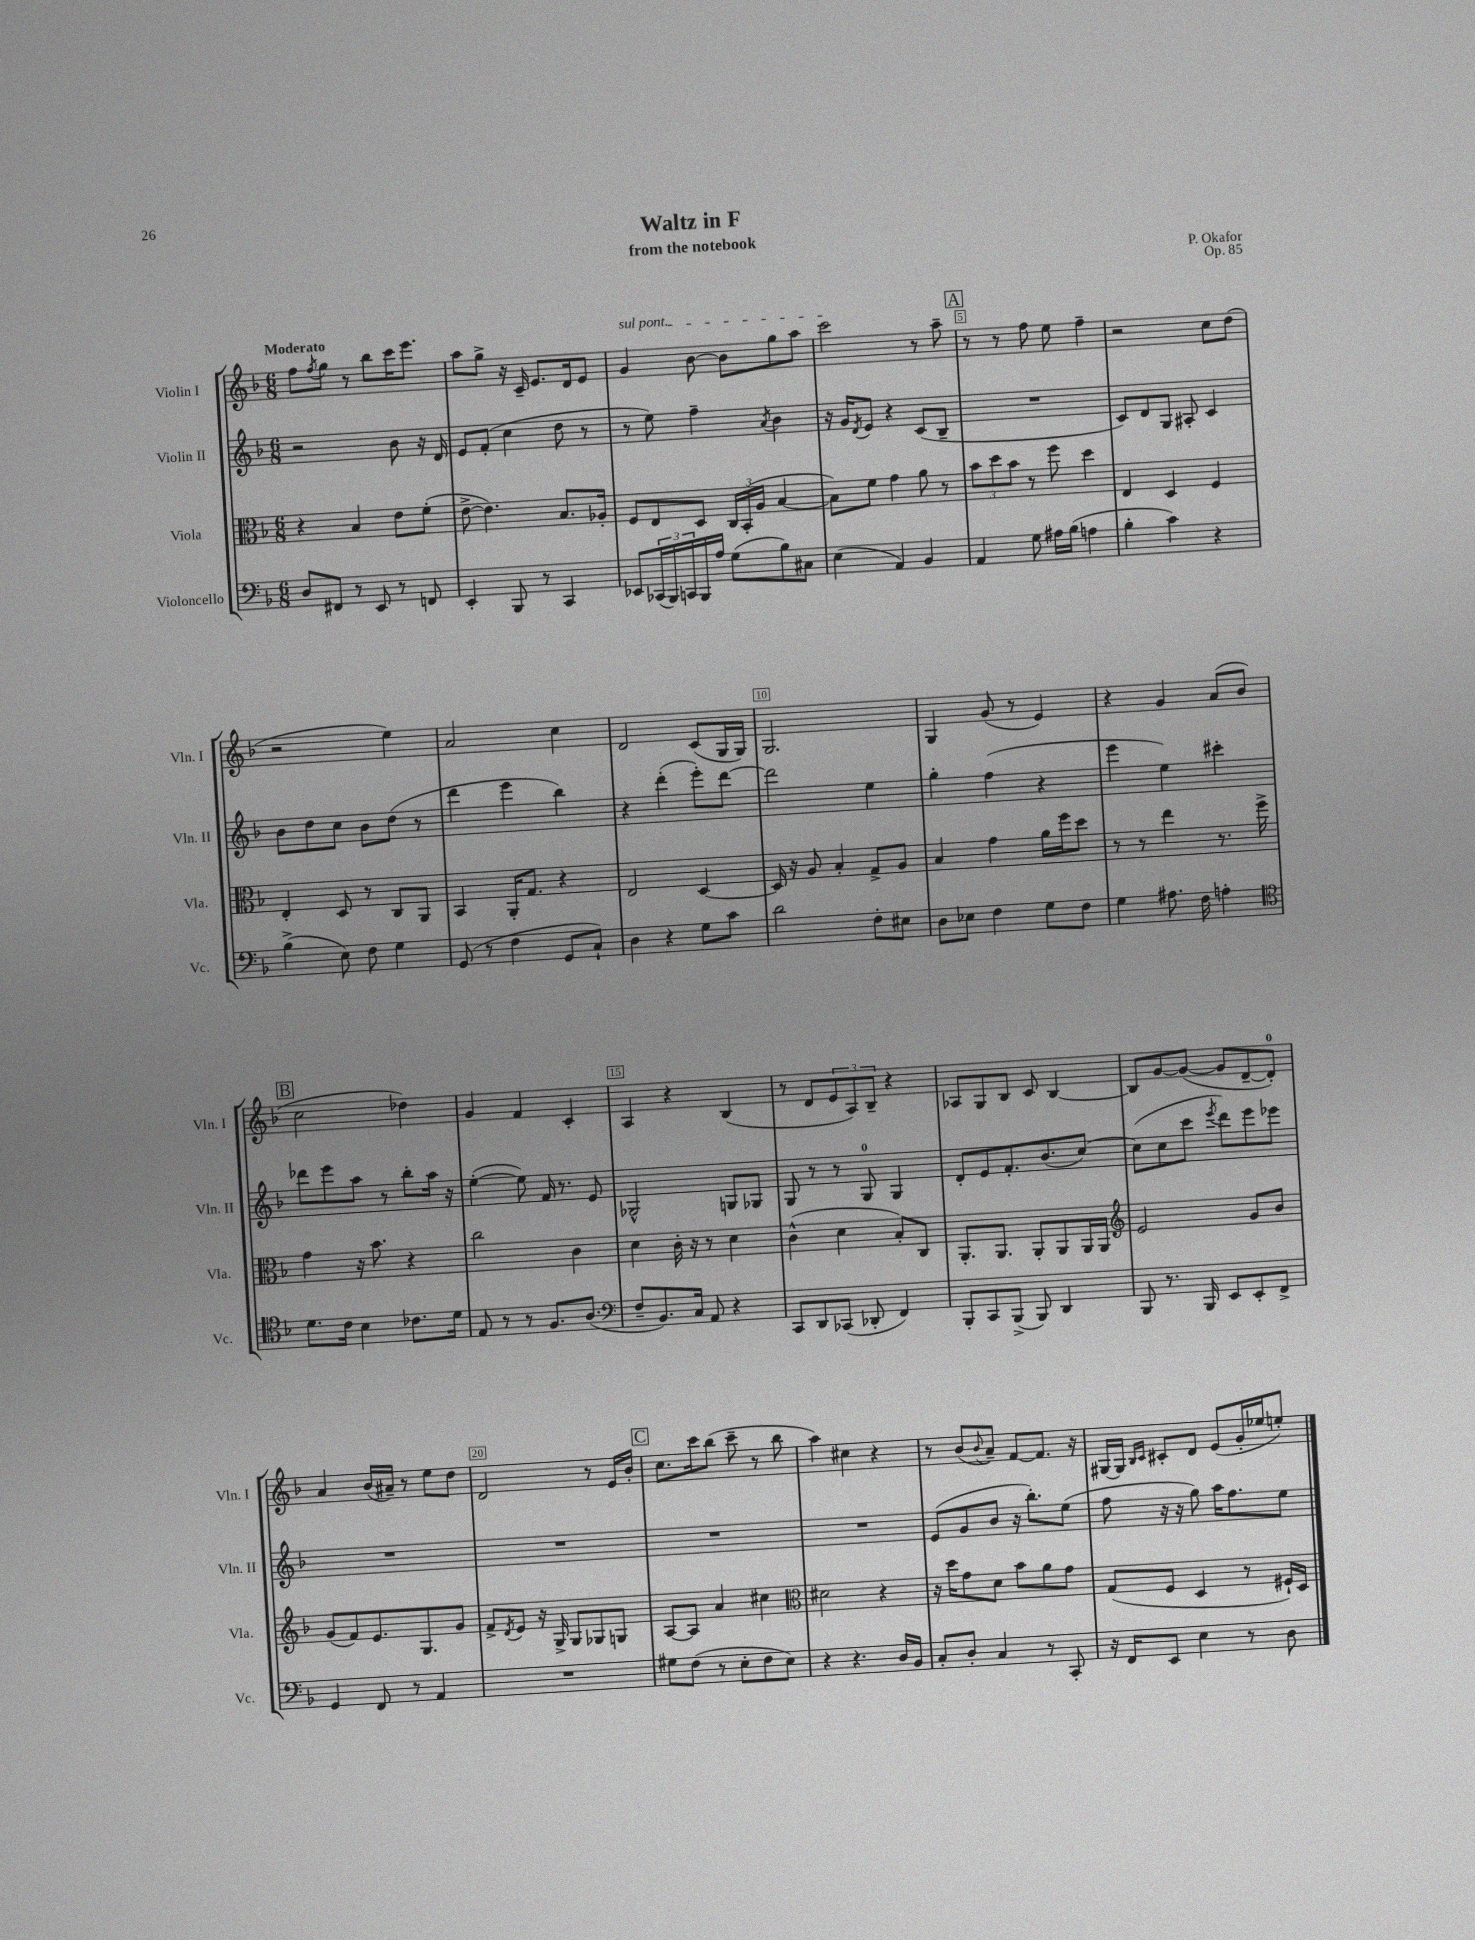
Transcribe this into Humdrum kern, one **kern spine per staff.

**kern	**kern	**kern	**kern
*part4	*part3	*part2	*part1
*staff4	*staff3	*staff2	*staff1
*I"Violoncello	*I"Viola	*I"Violin II	*I"Violin I
*I'Vc.	*I'Vla.	*I'Vln. II	*I'Vln. I
*clefF4	*clefC3	*clefG2	*clefG2
*k[b-]	*k[b-]	*k[b-]	*k[b-]
*M6/8	*M6/8	*M6/8	*M6/8
=1	=1	=1	=1
!	!	!	!LO:TX:a:B:t=Moderato
8D/L	4r	2r	8ff\L
.	.	.	8qff/
8FF#X/J	.	.	8gg\J
8r	4B-/	.	8r
8EE/	.	.	8bb-\L
8r	8e\L	8b-\	16ccc\K
.	.	.	8.eee\J
8FFn/	(8f'\J	16r	.
.	.	16d/	.
=2	=2	=2	=2
4EE'/	[8e^\	8e/L	8aa\L
.	4.e\])	(8f'/J	8gg^\J
8BBB-/	.	4cc\	16r
.	.	.	16c~/
8r	.	.	8.e/L
4CC/	8.B-/L	8dd\	.
.	.	.	16d/k
.	.	8r	8e/J
.	16A-X'/Jk	.	.
=3	=3	=3	=3
!	!	!	!LO:TX:a:i:t=sul pont.
8EE-X/L	8F/L	8r	4g/
(24CC-X/L	8E/	8ee\)	.
24BBB-/)	.	.	.
24CCn/	.	.	.
16BBB-/	8D/J	4ff~\	[8b-\
16A/JJ	.	.	.
(8G\L	24C/LL	.	8b-\L]
.	(24BB-'/	.	.
.	24A/JJ	.	.
.	.	8qa/	.
8B-\)	[4B-/	4b-\	8gg\
8C#X\J	.	.	8aa\J
=4	=4	=4	=4
(4E\	8B-\L])	16r	2ccc\
.	.	16g/KL	.
.	.	8qd/	.
.	8f\J	8e/J	.
4AA/)	4g\	4r	.
4BB-/	8a\	(8c/L	8r
.	8r	8B-~/J	8aa~\
!!LO:REH:place=s1:t=A
=5	=5	=5	=5
4AA/	12b-\L	2.r	8r
.	12dd\	.	.
.	.	.	8r
.	12b-\J	.	.
8G\	8r	.	8ff\
16A#X\LL	8ff\	.	8ee\
(16B-\JJ	.	.	.
4An\	4dd\	.	4ff~\
=6	=6	=6	=6
4B-'\	4E/	8c/L)	2r
.	.	8d/	.
4c\)	4D/	8G/J	.
.	.	8A#X'/	.
4r	4F/	4c/	8cc\L
.	.	.	(8dd\J
!!LO:LB:g=z
=7	=7	=7	=7
(4B-^\	4E'/	8b-\L	2r
.	.	8dd\	.
8E\)	8D/	8cc\J	.
8F\	8r	8b-\L	.
4G\	8C/L	(8dd\J	4ee\)
.	8AA/J	8r	.
=8	=8	=8	=8
(8GG/	4BB-/	4ddd\	2a/
8r	.	.	.
4F\	16AA'/KL	4eee\	.
.	8.G/J	.	.
8GG/L	4r	4bb-\)	4cc\
8C`/J)	.	.	.
=9	=9	=9	=9
4D\	2E/	4r	2d/
4r	.	(4ddd'\	.
8G\L	[4D/	8eee'\L)	(8c/L
8c\J	.	[8ddd\J	16G/L
.	.	.	16G/JJ)
=10	=10	=10	=10
2d\	16D/]	2ddd\]	2.G/
.	16r	.	.
.	8A/	.	.
.	4B-'/	.	.
8F'\L	8G^/L	4ee\	.
8E#X\J	8A/J	.	.
=11	=11	=11	=11
8D\L	4B-/	4gg'\	4G/
8E-X\J	.	.	.
4F\	4g\	(4ff\	(8g/
.	.	.	8r
8G\L	16a\LL	4r	4e/)
.	16ff\J	.	.
8F\J	8dd\J	.	.
=12	=12	=12	=12
4G\	8r	4eee\	4r
.	8r	.	.
8.A#X\	4ee\	4ee\)	4g/
16F\	.	.	.
4An'\	8.r	4ccc#X'\	(8a/L
.	.	.	8b-/J
.	16ff^\	.	.
!!LO:LB:g=z
!!LO:REH:place=s1:t=B
=13	=13	=13	=13
*clefC4	*	*	*
8.d\L	4g\	8ddd-X\L	2cc\
.	.	8eee\	.
16c\Jk	.	.	.
4B-\	16r	8aa\J	.
.	8.b-\	.	.
.	.	8r	.
8.c-X\L	4r	8bb-'\L	4dd-X\)
.	.	16aa\Jk	.
16d\Jk	.	16r	.
=14	=14	=14	=14
8E/	2cc\	([4ee'\	4g/
8r	.	.	.
8r	.	8ee\])	4f/
8.F/L	.	16f/	.
.	.	8.r	.
.	4c\	.	4c'/
(8.A/J	.	.	.
.	.	8e/	.
=15	=15	=15	=15
*clefF4	*	*	*
8F~/L	4d\	2G-X^^/	4A/
8.BB-/)	.	.	.
.	16c'\	.	4r
16C/Jk	16r	.	.
8AA/	8r	.	.
4r	4d\	8Gn/L	(4B-/
.	.	8G-X/J	.
=16	=16	=16	=16
8CC/L	(4c^^\	8G/	8r
8DD/	.	8r	8d/L
(8CC-X/J	4d\	8r	12e/
.	.	.	12A/)
8DD-X'/	.	8G/	.
.	.	.	12B-~/J
4FF/)	8B-'/L)	4G/	4r
.	8C/J	.	.
=17	=17	=17	=17
8BBB-'/L	8.AA'/L	8d'/L	8A-X/L
8CC/	.	8e/	8G/
.	8.AA/J	.	.
(8BBB-^/J	.	8.f'/	8B-/J
8BBB-/)	8AA'/L	.	8c/
.	.	(8.b-/	.
4DD/	8AA/	.	[4B-/
.	16AA/L	[8cc/J)	.
.	16AA/JJ	.	.
=18	=18	=18	=18
*	*clefG2	*	*
8BBB-/	2e/	(8cc\L]	8B-/L]
8.r	.	8cc\	[8g/
.	.	8ccc\J	(8g/J_
16BBB-/	.	.	.
.	.	8qeee/	.
8EE/L	.	8ddd\L)	8g/L]
8EE'/	8g/L	8eee\	[8d~/
8FF^/J	8b-/J	8eee-X\J	8d'/J])
!!LO:LB:g=z
=19	=19	=19	=19
4GG/	(8g/L	2.r	4a/
.	8f/)	.	.
8FF/	8.e/	.	(16b-/LL
.	.	.	16a#X~/JJ)
8r	.	.	8r
.	8.G/	.	.
4AA/	.	.	8ee\L
.	8g/J	.	8dd\J
=20	=20	=20	=20
2.r	8f^/L	2.r	2d/
.	8qd/	.	.
.	8e/J	.	.
.	16r	.	.
.	16G^/	.	.
.	8G/L	.	.
.	8G-X/	.	8r
.	8Gn/J	.	16e/LL
.	.	.	16b-'/JJ
!!LO:REH:place=s1:t=C
=21	=21	=21	=21
8G#X\L	[8A/L	2.r	8.cc\L
(8F\J	8A/J]	.	.
.	.	.	16ccc\k
8r	4a/	.	(8bb-\J
8E'\L	.	.	8ccc~\
8F\	4cc#X\	.	8r
8E\J)	.	.	8bb-\
=22	=22	=22	=22
*	*clefC3	*	*
4r	2d#X\	2.r	4aa\)
4.r	.	.	4cc#X\
.	4r	.	4r
16D/LL	.	.	.
16BB-/JJ	.	.	.
=23	=23	=23	=23
8C'/L	16r	(8e/L	8r
.	16dd\KL	.	.
8D'/J	8g\	8g/	(8b-/L
.	.	.	8qqb-/
4C/	8d\J	8b-/J	8a~/J)
.	8b-\L	16r	[8f/L
.	.	8.bb-'\L)	.
8r	8a\	.	8.f/J]
8CC'/	8g\J	(8ee\J	.
.	.	.	16r
=24	=24	=24	=24
16r	(8G/L	8ff\	[16G#X/LL
16FF/KL	.	.	16G#/JJ]
.	.	.	16qqB-/LL
.	.	.	16qqc/JJ
8EE/J	8F/J	16r	8c#X'/L
.	.	16r	.
4E\	4D/	8gg\)	8d/J
.	.	16aa\KL	(8e/L
.	.	8.ff\	.
8r	8r	.	16g'/L
.	.	.	16ee-X/J
8D\	16F#X`/LL)	8ee\J	8een'/J)
.	16D/JJ	.	.
==	==	==	==
*-	*-	*-	*-
